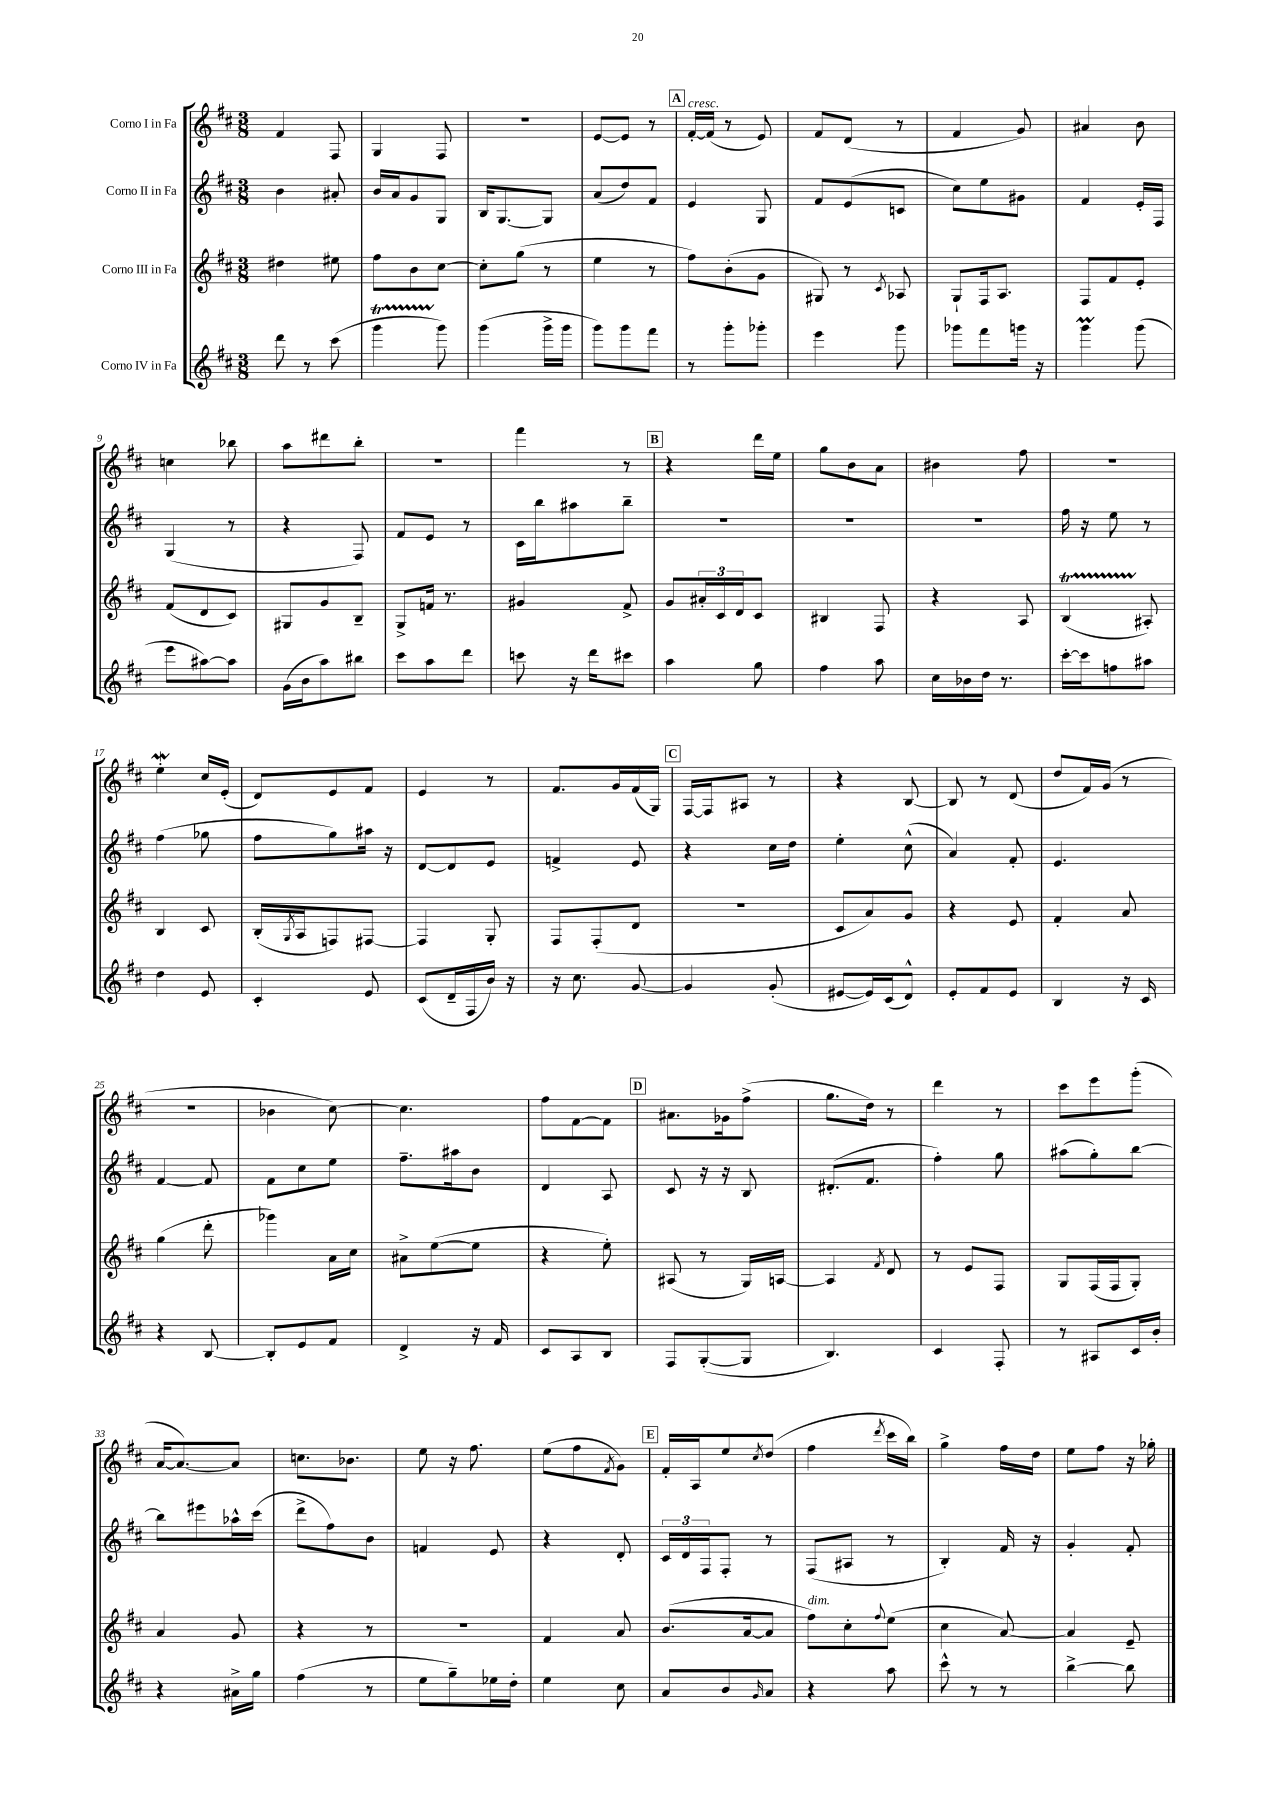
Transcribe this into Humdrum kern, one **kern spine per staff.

**kern	**kern	**kern	**kern
*part4	*part3	*part2	*part1
*staff4	*staff3	*staff2	*staff1
*I"Corno IV in Fa	*I"Corno III in Fa	*I"Corno II in Fa	*I"Corno I in Fa
*clefG2	*clefG2	*clefG2	*clefG2
*k[f#c#]	*k[f#c#]	*k[f#c#]	*k[f#c#]
*M3/8	*M3/8	*M3/8	*M3/8
=1	=1	=1	=1
8ddd\	4dd#X\	4b\	4f#/
8r	.	.	.
(8ccc#\	8ee#X\	8a#X'/	8F#/
=2	=2	=2	=2
4gggT\	8ff#\L	16b/LL	4G/
.	.	16a/J	.
.	8b\	8g/	.
8ggg\)	[8cc#\J	8G/J	8F#/
=3	=3	=3	=3
(4ggg\	8cc#'\L]	16B/KL	4.r
.	.	[8.G/	.
.	(8gg\J	.	.
16ggg^\LL	8r	8G/J]	.
16ggg\JJ	.	.	.
=4	=4	=4	=4
8ggg\L)	4ee\	(8a/L	[8e/L
8ggg\	.	8dd/)	8e/J]
8fff#\J	8r	8f#/J	8r
!!LO:REH:place=s1:t=A
=5	=5	=5	=5
!	!	!	!LO:TX:a:i:t=cresc.
8r	8ff#\L)	4e/	[16f#'/LL
.	.	.	(16f#/JJ]
8ggg'\L	(8b'\	.	8r
8ggg-X'\J	8g\J	8G/	8e/)
=6	=6	=6	=6
4eee\	8G#X/)	8f#/L	8f#/L
.	8r	(8e/	(8d/J
.	8qc#/	.	.
8ggg\	8A-X/	8cn/J	8r
=7	=7	=7	=7
8ggg-X\L	8G`/L	8cc#\L)	4f#/
8fff#\	16F#/k	8ee\	.
.	8.A/J	.	.
16gggn\Jk	.	8g#X\J	8g/)
16r	.	.	.
=8	=8	=8	=8
4gggM\	8F#/L	4f#/	4a#X/
.	8f#/	.	.
(8ggg\	8e'/J	16e'/LL	8b\
.	.	16F#/JJ	.
!!LO:LB:g=z
=9	=9	=9	=9
8eee\L	(8f#/L	(4G/	4ccn\
[8aa#X\)	8d/	.	.
8aa#\J]	8c#/J)	8r	8bb-X\
=10	=10	=10	=10
(16g\LL	8G#X/L	4r	8aa\L
16b\J	.	.	.
8aa\)	8g/	.	8ddd#X\
8bb#X\J	8B~/J	8F#/)	8bb'\J
=11	=11	=11	=11
8ccc#\L	8G^/L	8f#/L	4.r
8aa\	16fn/Jk	8e/J	.
.	8.r	.	.
8ddd\J	.	8r	.
=12	=12	=12	=12
8cccn\	4g#X/	16c#\LL	4fff#\
.	.	16bb\J	.
16r	.	8aa#X\	.
16ddd\KL	.	.	.
8ccc#X\J	8f#^/	8bb~\J	8r
!!LO:REH:place=s1:t=B
=13	=13	=13	=13
4aa\	8g/L	4.r	4r
.	24a#X'/L	.	.
.	24c#/	.	.
.	24d/J	.	.
8gg\	8c#/J	.	16ddd\LL
.	.	.	16ee\JJ
=14	=14	=14	=14
4ff#\	4B#X/	4.r	8gg\L
.	.	.	8b\
8aa\	8F#/	.	8a\J
=15	=15	=15	=15
16cc#\LL	4r	4.r	4b#X\
16b-X\	.	.	.
16dd\JJ	.	.	.
8.r	.	.	.
.	8A/	.	8ff#\
=16	=16	=16	=16
[16ccc#'\LL	(4BT/	16ff#\	4.r
16ccc#\J]	.	16r	.
8ffn\	.	8ee\	.
8aa#X\J	8A#X'/)	8r	.
!!LO:LB:g=z
=17	=17	=17	=17
4dd\	4B/	(4ff#\	4eeW'\
8e/	8c#/	8gg-X\	16cc#/LL
.	.	.	(16e'/JJ
=18	=18	=18	=18
4c#'/	(16B'/LL	8ff#\L	8d/L)
.	8qG/	.	.
.	16A/J	.	.
.	8Fn/)	8gg\)	8e/
8e/	[8F#X/J	16aa#X\Jk	8f#/J
.	.	16r	.
=19	=19	=19	=19
(8c#/L	4F#/]	[8d/L	4e/
16d~/L	.	8d/]	.
16F#/	.	.	.
16b/JJ)	8G'/	8e/J	8r
16r	.	.	.
=20	=20	=20	=20
16r	8F#/L	4fn^/	8.f#/L
8.cc#\	.	.	.
.	(8F#'/	.	.
.	.	.	16g/L
[8g/	8d/J	8e/	(16f#/
.	.	.	16G/JJ)
!!LO:REH:place=s1:t=C
=21	=21	=21	=21
4g/]	4.r	4r	[16F#/LL
.	.	.	16F#/J]
.	.	.	8A#X/J
(8g'/	.	16cc#\LL	8r
.	.	16dd\JJ	.
=22	=22	=22	=22
[8e#X/L	8c#/L	4ee'\	4r
16e#/L])	8a/)	.	.
(16c#/J	.	.	.
8d^^/J)	8g/J	(8cc#^^\	[8B/
=23	=23	=23	=23
8e'/L	4r	4a/)	8B/]
8f#/	.	.	8r
8e/J	8e/	8f#'/	(8d/
=24	=24	=24	=24
4B/	4f#'/	4.e/	8dd/L
.	.	.	16f#/L)
.	.	.	(16g/JJ
16r	8a/	.	8r
16c#/	.	.	.
!!LO:LB:g=z
=25	=25	=25	=25
4r	(4gg\	[4f#/	4.r
[8B/	8ddd'\	8f#/]	.
=26	=26	=26	=26
8B'/L]	4ggg-X\)	8f#\L	4b-X\
8e/	.	8cc#\	.
8f#/J	16a\LL	8ee\J	[8cc#\)
.	16cc#\JJ	.	.
=27	=27	=27	=27
4d^/	8a#X^\L	8.ff#~\L	4.cc#\]
.	([8ee\	.	.
.	.	16aa#X\k	.
16r	8ee\J]	8b\J	.
16f#/	.	.	.
=28	=28	=28	=28
8c#/L	4r	4d/	8ff#\L
8A/	.	.	[8f#\
8B/J	8ee'\)	8A/	8f#\J]
!!LO:REH:place=s1:t=D
=29	=29	=29	=29
8F#/L	(8A#X/	8c#/	8.a#X\L
([8G'/	8r	16r	.
.	.	16r	16g-X\k
8G/J]	16G/LL)	8B/	(8ff#^\J
.	[16An/JJ	.	.
=30	=30	=30	=30
4.B/)	4A/]	(8.d#X'/L	8.gg\L
.	.	8.f#/J	16dd\Jk)
.	8qf#/	.	.
.	8d/	.	8r
=31	=31	=31	=31
4c#/	8r	4ff#'\)	4ddd\
.	8e/L	.	.
8F#'/	8F#/J	8gg\	8r
=32	=32	=32	=32
8r	8G/L	(8aa#X\L	8ccc#\L
8A#X/L	(16F#/L	8gg'\)	8eee\
.	16F#/J	.	.
16c#/L	8G'/J)	[8bb\J	(8ggg'\J
16b'/JJ	.	.	.
!!LO:LB:g=z
=33	=33	=33	=33
4r	4a/	8bb\L]	[16a/KL
.	.	.	8.a/_)
.	.	8eee#X\	.
16a#X^\LL	8g/	16aa-X^^\L	8a/J]
16gg\JJ	.	(16ccc#\JJ	.
=34	=34	=34	=34
(4ff#\	4r	8ddd^\L	8.ccn\L
.	.	8ff#\)	.
.	.	.	8.b-X\J
8r	8r	8b\J	.
=35	=35	=35	=35
8ee\L	4.r	4fn/	8ee\
8gg~\)	.	.	16r
.	.	.	8.ff#\
16ee-X\L	.	8e/	.
16dd'\JJ	.	.	.
=36	=36	=36	=36
4ee\	4f#/	4r	(8ee\L
.	.	.	8ff#\
.	.	.	8qf#/
8cc#\	8a/	8d'/	8g\J)
!!LO:REH:place=s1:t=E
=37	=37	=37	=37
8a/L	(8.b/L	24c#/LL	16f#'/LL
.	.	24d/	.
.	.	.	16A/J
.	.	24F#/J	.
8b/	.	8F#'/J	8ee/
.	[16a/k	.	.
16qqg/	.	.	8qcc#/
8a/J	8a/J]	8r	(8dd/J
=38	=38	=38	=38
!	!LO:TX:a:i:t=dim.	!	!
4r	8ff#\L)	(8F#/L	4ff#\
.	8cc#'\	8A#X/J	.
.	8qqff#/	.	8qddd/
8aa\	(8ee\J	8r	16ccc#\LL
.	.	.	16bb\JJ)
=39	=39	=39	=39
8ccc#^^\	4cc#\	4B'/)	4gg^\
8r	.	.	.
8r	[8a/)	16f#/	16ff#\LL
.	.	16r	16dd\JJ
=40	=40	=40	=40
[4bb^\	4a/]	4g'/	8ee\L
.	.	.	8ff#\J
8bb\]	8e~/	8f#'/	16r
.	.	.	16gg-X'\
==	==	==	==
*-	*-	*-	*-
